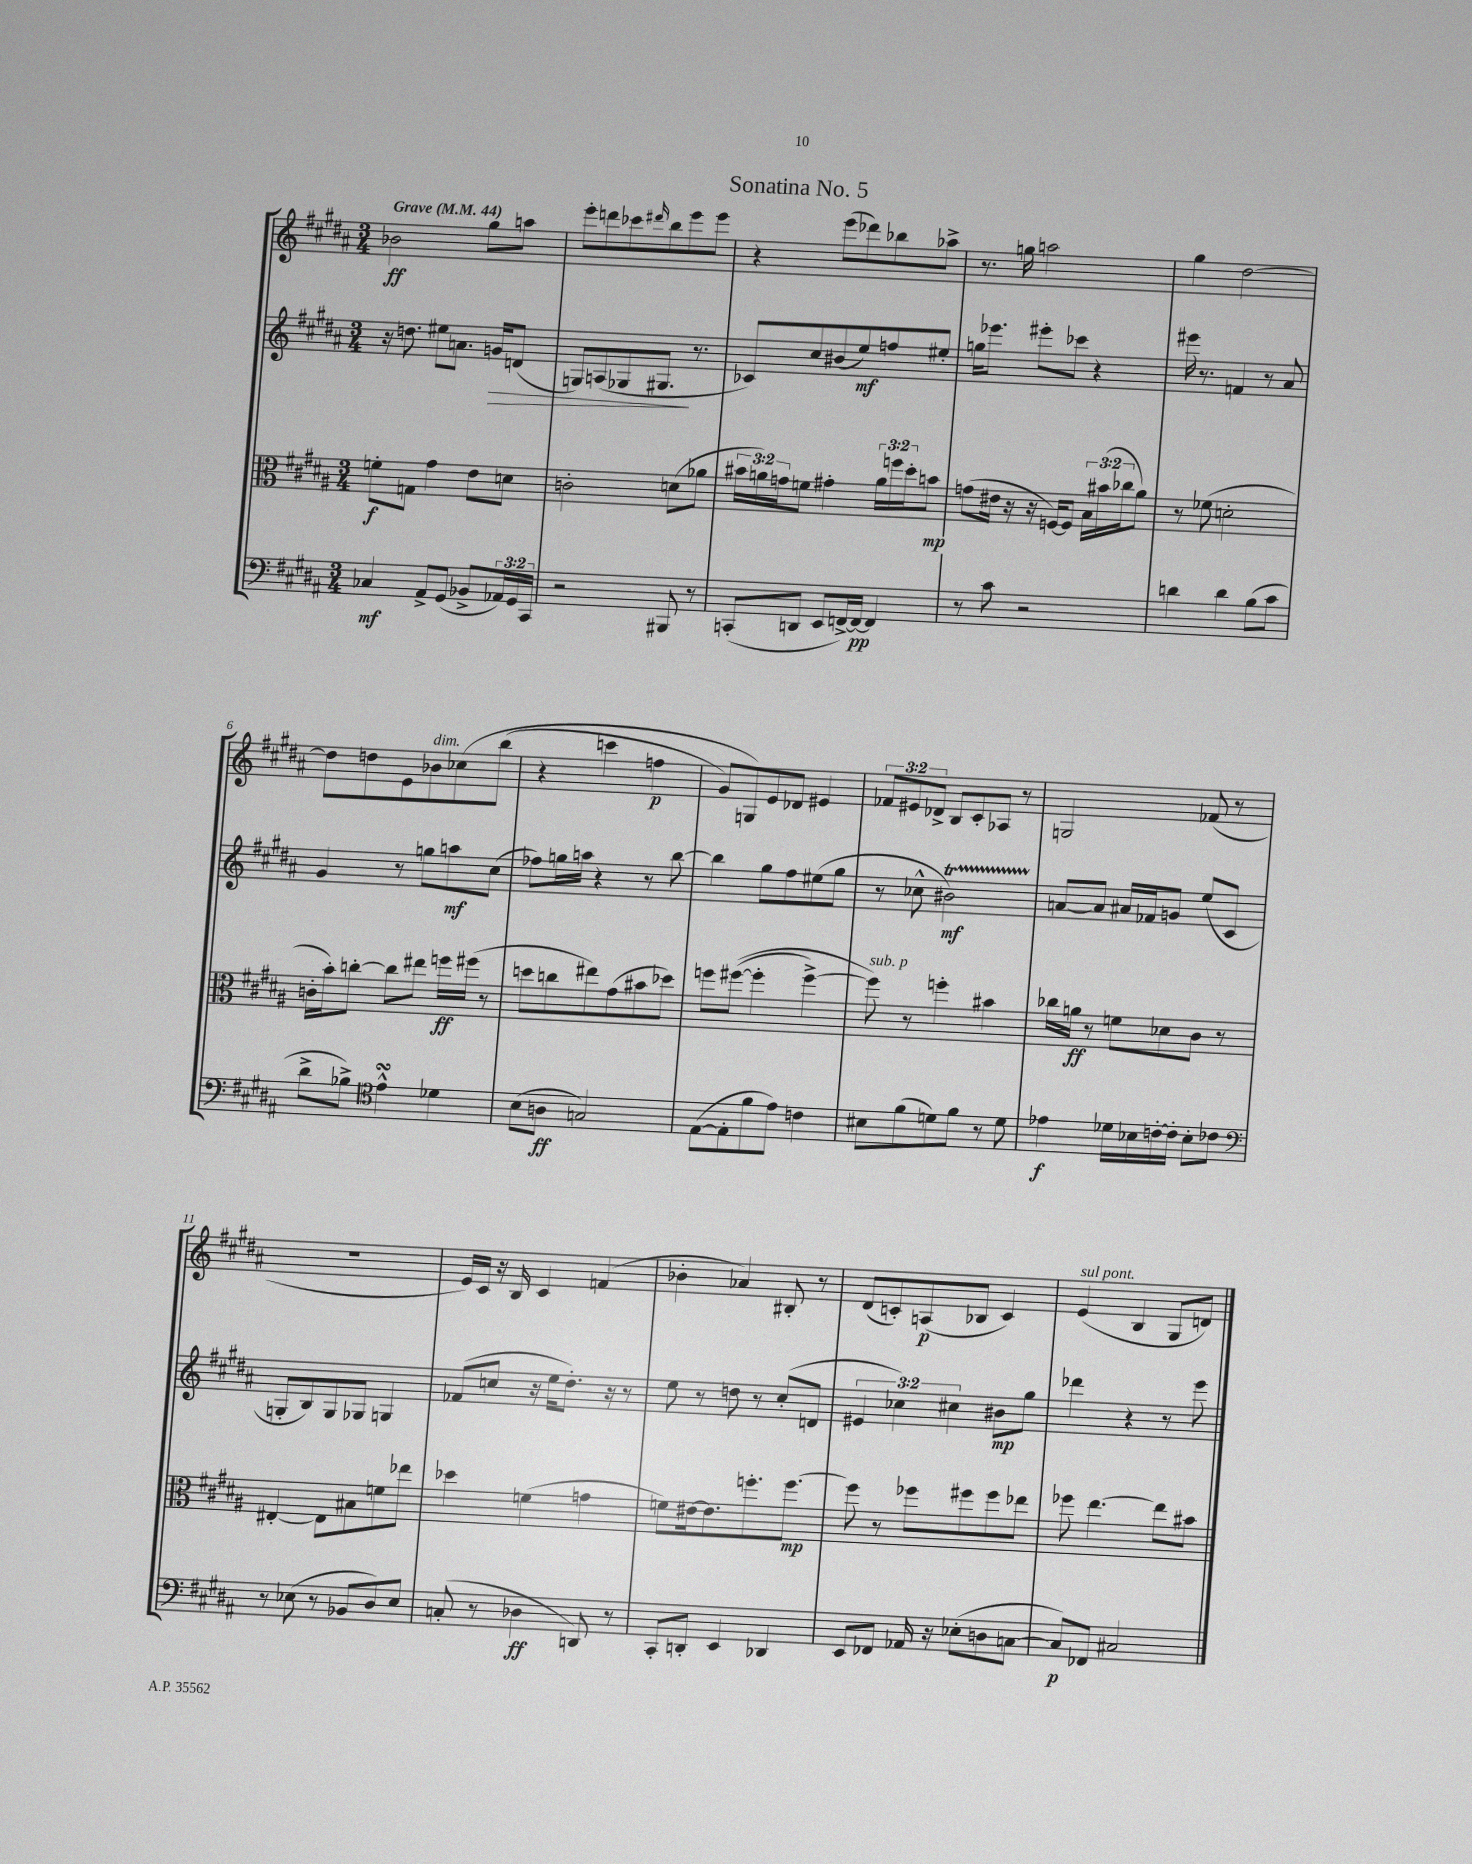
\header { title = "Sonatina No. 5" }
<<
\new StaffGroup <<
\new Staff = "s0" {
    \clef treble \key b \major \numericTimeSignature \time 3/4 \override Staff.TupletNumber.text = #tuplet-number::calc-fraction-text \tempo "Grave" 4 = 44
    bes'2\ff gis''8 a''8 |
    e'''8-. d'''8 ces'''8 \grace { dis'''16 } b''8 e'''8 e'''8 |
    r4 e'''8( des'''8) bes''8 aes''8-> |
    r8. g''16 a''2 |
    gis''4 dis''2~ |
    dis''8 d''8 e'8 bes'8^\markup { \italic "dim." } ces''8\( b''8( |
    r4 c'''4 f''4\p |
    gis'8) g8\) e'8 des'8 eis'4 |
    \tuplet 3/2 { fes'8 eis'8 des'8-> } b8 cis'8-. aes8 r8 |
    g2 fes'8( r8 |
    R2. |
    e'16) cis'16 r16 b16 cis'4 f'4( |
    bes'4-. aes'4) bis8-. r8 |
    dis'8( c'8-.) a8\p( bes8 c'4) |
    e'4^\markup { \italic "sul pont." }( b4 gis8 d'8) \bar "|." |
}
\new Staff = "s1" {
    \clef treble \key b \major \numericTimeSignature \time 3/4 \override Staff.TupletNumber.text = #tuplet-number::calc-fraction-text
    r16 d''8. eis''8 a'8. g'16\> d'8( |
    g8) a8( ges8 gis8.\! r8. |
    ces'8) cis''8 bis'8( e''8\mf) f''8 eis''8-. |
    g''16 ees'''8. eis'''8-. ces'''8 r4 |
    eis'''16 r8. f'4 r8 ais'8 |
    gis'4 r8 g''8 a''8\mf cis''8( |
    fes''8) g''16 a''16 r4 r8 b''8~ |
    b''4 gis''8 fis''8 eis''8( gis''8 |
    r8 ces''8-^ bis'2\startTrillSpan\mf) |
    a'8~\stopTrillSpan a'8 ais'16 fes'16 g'8 e''8( cis'8 |
    g8-. b8) g8 ges8 g4 |
    fes'8( c''8 r16 e''16 dis''8.-.) r16 r8 |
    e''8 r8 d''8 r8 cis''8-.( d'8 |
    \tuplet 3/2 { eis'4 ces''4) cis''4 } bis'8\mp gis''8 |
    des'''4 r4 r8 e'''8 \bar "|." |
}
\new Staff = "s2" {
    \clef alto \key b \major \numericTimeSignature \time 3/4 \override Staff.TupletNumber.text = #tuplet-number::calc-fraction-text
    f'8-.\f g8 gis'4 e'8 d'8 |
    c'2-. d'8( aes'8 |
    \tuplet 3/2 { bis'16 a'16) g'16 } f'8 gis'4-. \tuplet 3/2 { a'16 f''16 dis''16-. } b'8\mp |
    g'8( eis'16 r16 r16 f16~) f8 \tuplet 3/2 { b16 bis'16( ces''16 } ais'8) |
    r8 fes'8( d'2-. |
    c'16-. b'16-.) c''8~-. c''8 eis''8 f''16\ff fis''16( r8 |
    d''8 c''8 eis''8) gis'8( bis'8 des''8) |
    f''8 fis''8~(\( fis''4-. fis''4~->) |
    fis''8^\markup { \italic "sub. p" }\) r8 f''4-. bis'4 |
    ces''16 a'16\ff r8 f'8 des'8 cis'8 r8 |
    eis4~-. eis8 bis8 f'8 ees''8 |
    des''4 f'4( g'4 |
    f'8) eis'16~ eis'8. f''8.-. f''8.~\mp |
    f''8 r8 fes''8 fis''8 fis''8 ees''8 |
    fes''8 e''4.~ e''8 bis'8 \bar "|." |
}
\new Staff = "s3" {
    \clef bass \key b \major \numericTimeSignature \time 3/4 \override Staff.TupletNumber.text = #tuplet-number::calc-fraction-text
    ces4\mf ais,8-> gis,8( bes,8-> \tuplet 3/2 { aes,16) gis,16 cis,16 } |
    r2 bis,,8 r8 |
    c,8-.( d,8 e,8 f,16~->) f,16~\pp f,4 |
    r8 cis'8 r2 |
    d'4 d'4 b8( cis'8 |
    dis'8-> bes8->) \clef tenor e'4-^\turn des'4 |
    b8( a8\ff g2) |
    e8~( e8-. fis'8 e'8) c'4 |
    bis8 fis'8( d'8) fis'8 r8 d'8 |
    ees'4\f des'16 bes16 c'16~-. c'16-. bes8-. ces'8 |
    \clef bass r8 ees8( r8 bes,8 dis8) ees8 |
    c8-.( r8 des4\ff d,8) r8 |
    cis,8-. d,8-. e,4 des,4 |
    e,8 fes,8 aes,16 r16 ees8-.( d8 c8~ |
    c8\p) fes,8 cis2 \bar "|." |
}
>>
>>
